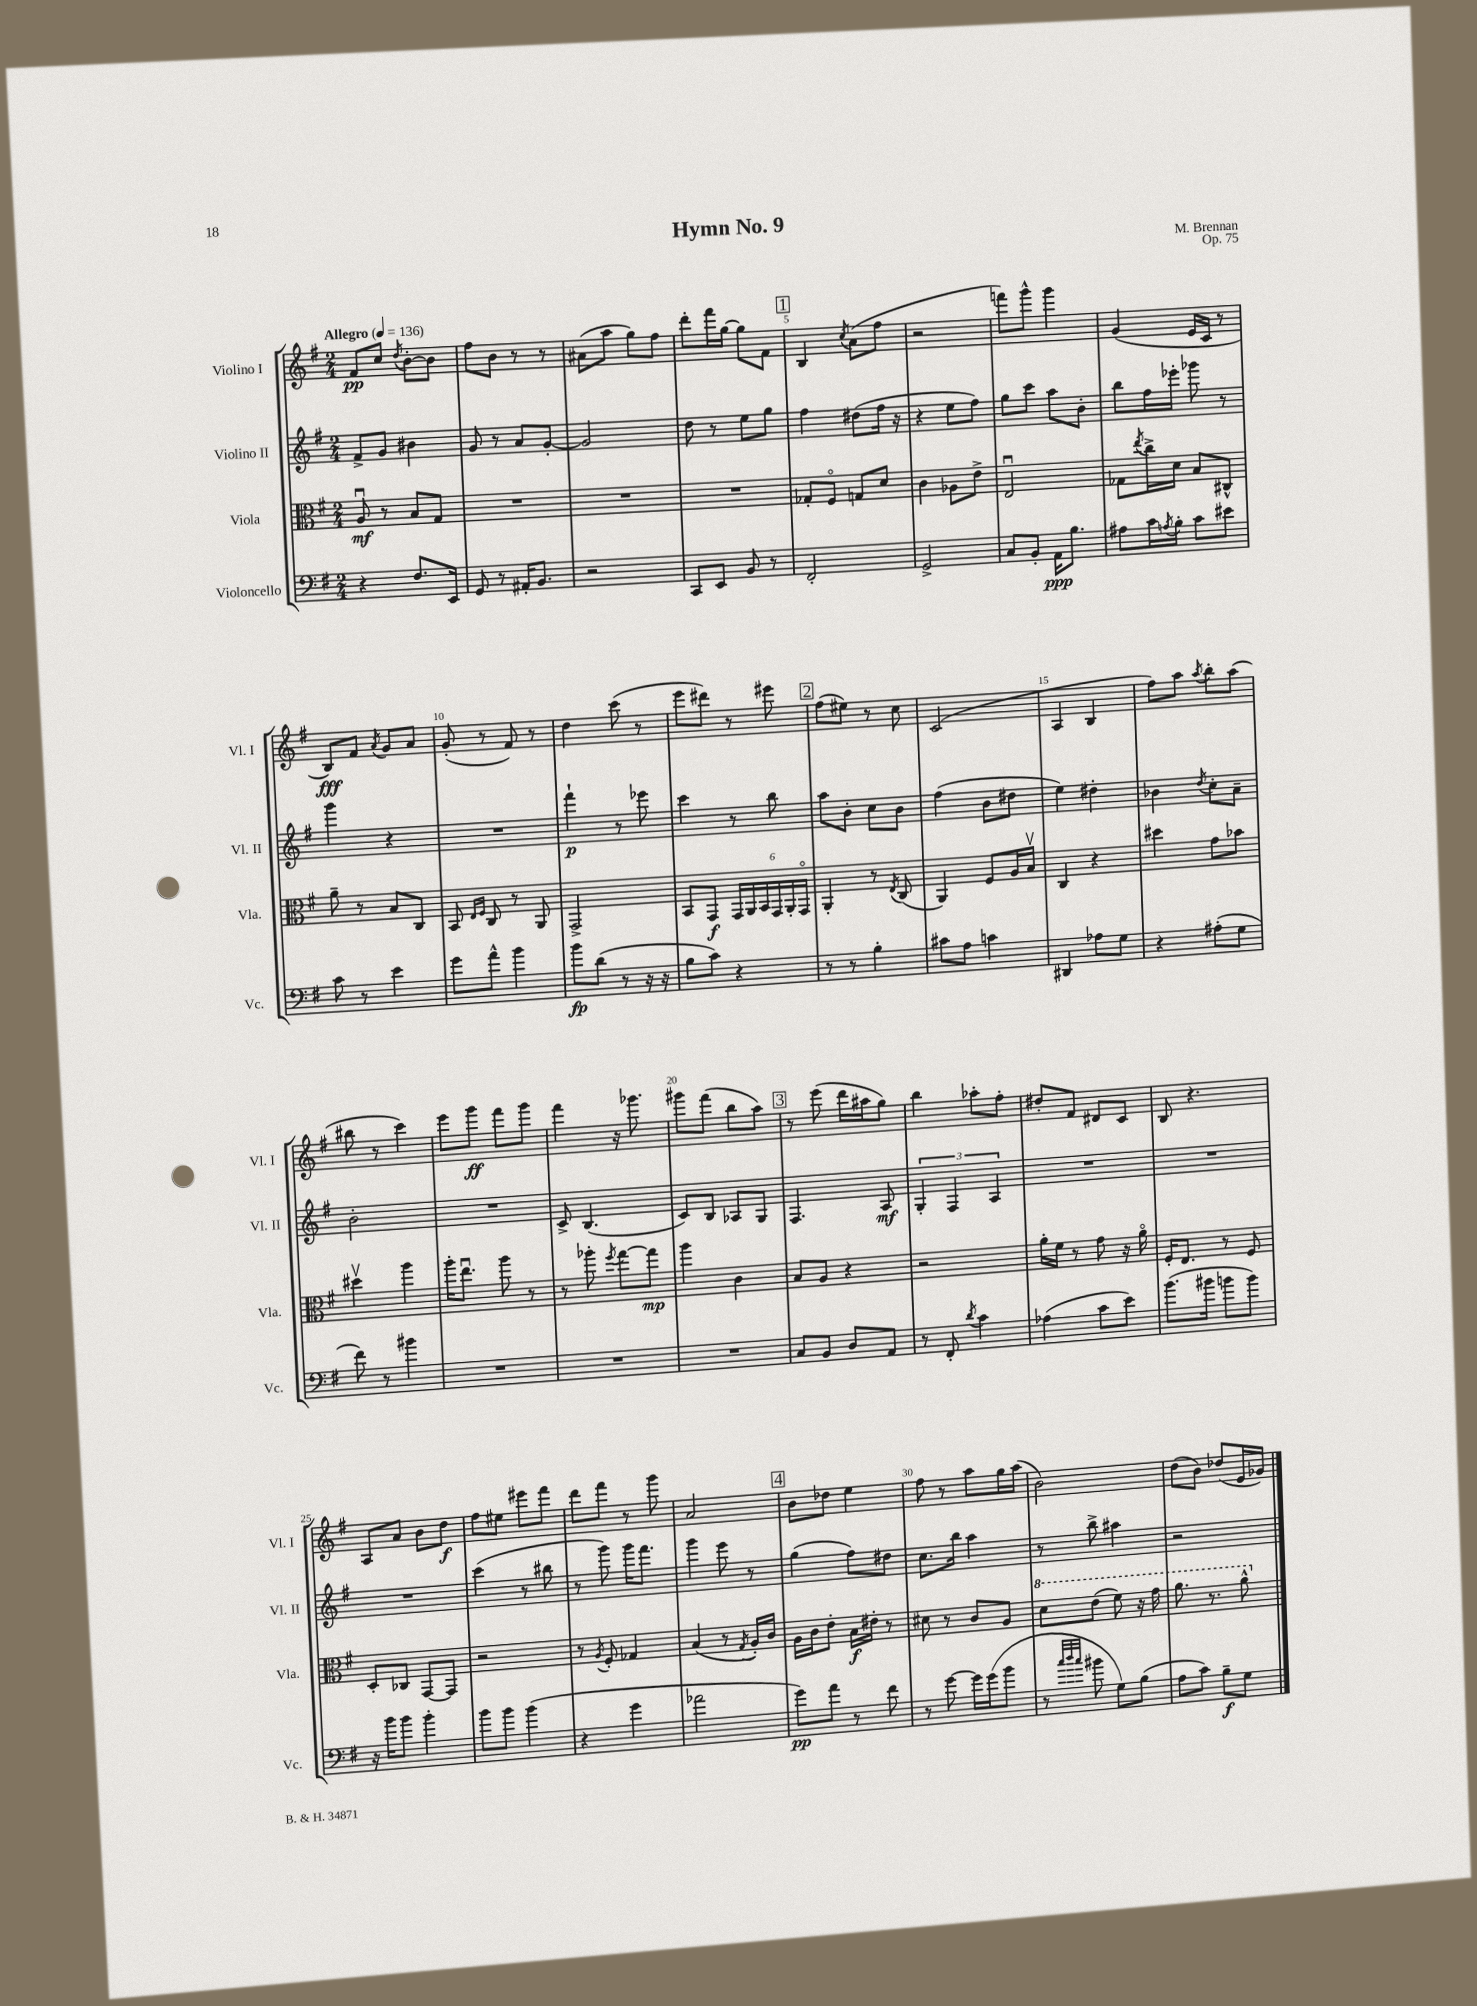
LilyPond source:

\header { title = "Hymn No. 9" composer = "M. Brennan" opus = "Op. 75" }
<<
\new StaffGroup <<
\new Staff = "s0" \with { instrumentName = "Violino I" shortInstrumentName = "Vl. I" } {
    \clef treble \key g \major \numericTimeSignature \time 2/4 \tempo "Allegro" 4 = 136
    fis'8\pp c''8 \acciaccatura { d''8 } b'8~-. b'8 |
    fis''8 b'8 r8 r8 |
    ais'8( a''8 g''8) fis''8 |
    d'''8-. fis'''16 g''16~ g''8 fis'8 |
    \mark \markup { \box "1" } b4 \acciaccatura { c''8 } a'8( fis''8 |
    r2 |
    f'''8) g'''8-^ g'''4 |
    g'4( e'16 c'16 r8 |
    b8\fff) fis'8 \acciaccatura { a'8 } g'8 a'8 |
    g'8-.( r8 fis'8) r8 |
    d''4 c'''8( r8 |
    e'''8 dis'''8) r8 eis'''8 |
    \mark \markup { \box "2" } fis''8( eis''8) r8 c''8 |
    c'2( |
    a4 b4 |
    fis''8) a''8 \acciaccatura { a''8 } b''8-. a''8( |
    bis''8 r8 c'''4) |
    e'''8 g'''8\ff fis'''8 g'''8 |
    fis'''4 r16 ges'''8. |
    gis'''8 fis'''8( b''8 a''8) |
    \mark \markup { \box "3" } r8 e'''8( d'''16 ais''16 g''8) |
    b''4 aes''8-. fis''8-. |
    dis''8-. fis'8 dis'8 c'8 |
    b8 r4. |
    a8 a'8 b'8 d''8\f |
    fis''8 eis''8 eis'''8 fis'''8 |
    d'''8 fis'''8 r8 g'''8 |
    a'2 |
    \mark \markup { \box "4" } b'8 des''8 e''4 |
    fis''8 r8 a''8 g''16 a''16( |
    b'2) |
    d''8( b'8) des''8( e'16 ges'16) \bar "|." |
}
\new Staff = "s1" \with { instrumentName = "Violino II" shortInstrumentName = "Vl. II" } {
    \clef treble \key g \major \numericTimeSignature \time 2/4
    fis'8-> g'8 bis'4 |
    g'8 r8 a'8 g'8~-. |
    g'2 |
    d''8 r8 e''8 g''8 |
    \mark \markup { \box "1" } fis''4 dis''8( fis''16 r16 |
    r4 e''8 fis''8) |
    g''8 c'''8 a''8 b'8-. |
    b''8 fis''16 ees'''16-. ges'''8 r8 |
    g'''4 r4 |
    R2 |
    fis'''4-!\p r8 ees'''8 |
    c'''4 r8 b''8 |
    \mark \markup { \box "2" } a''8 b'8-. c''8 b'8 |
    fis''4( b'8 dis''8 |
    e''4) dis''4-. |
    bes'4 \acciaccatura { d''8 } c''8-. a'8-- |
    b'2-. |
    R2 |
    c'8-> b4.( |
    c'8) b8 aes8 g8 |
    \mark \markup { \box "3" } fis4. a8\mf |
    \tuplet 3/2 { g4-. fis4 a4 } |
    R2 |
    R2 |
    R2 |
    c'''4( r8 bis''8 |
    r8 g'''8) g'''16 fis'''8. |
    g'''4 e'''8 r8 |
    \mark \markup { \box "4" } g''4( fis''8) dis''8 |
    c''8. b''16 a''4 |
    r8 b''8-> ais''4 |
    r2 \bar "|." |
}
\new Staff = "s2" \with { instrumentName = "Viola" shortInstrumentName = "Vla." } {
    \clef alto \key g \major \numericTimeSignature \time 2/4
    a8\downbow\mf r8 b8 g8 |
    R2 |
    R2 |
    R2 |
    \mark \markup { \box "1" } ges8-. fis8\flageolet g8 d'8 |
    c'4 aes8 e'8-> |
    e2\downbow |
    ges8 \acciaccatura { e''8 } c''16-> d'16 b8 cis8-^ |
    a'8-- r8 b8 c8 |
    b,8 \grace { e16 fis16 } c8 r8 a,8 |
    g,2-> |
    b,8 g,8\f \tuplet 6/4 { g,16 a,16 b,16 g,16 a,16-. g,16\flageolet } |
    \mark \markup { \box "2" } a,4-. r8 \acciaccatura { e8 } c8( |
    a,4) fis8 a16 b16\upbow |
    c4 r4 |
    dis''4 g'8 bes'8 |
    dis''4\upbow a''4 |
    a''16-. e''8.\downbow a''8 r8 |
    r8 aes''8-. \acciaccatura { fis''8 } g''8~ g''8\mp |
    a''4 c'4 |
    \mark \markup { \box "3" } b8 a8 r4 |
    r2 |
    a'16-. fis'16 r8 g'8 r16 a'16\flageolet |
    fis16-. e8. r8 fis8 |
    d8-. ces8 g,8~ g,8 |
    r2 |
    r8 \acciaccatura { a8 } fis8-. ges4 |
    b4( r8 \acciaccatura { g8 } a16-.) c'16 |
    \mark \markup { \box "4" } a16 c'16 e'8-. b16\f eis'16-. r8 |
    dis'8 r8 c'8 a8 |
    \ottava #1 d''8 e''8( fis''8) r16 g''16 |
    a''8. r8. a''8-^ \ottava #0 \bar "|." |
}
\new Staff = "s3" \with { instrumentName = "Violoncello" shortInstrumentName = "Vc." } {
    \clef bass \key g \major \numericTimeSignature \time 2/4
    r4 fis8. e,16 |
    g,8 r8 ais,16-. b,8. |
    r2 |
    c,8 e,8 b,8 r8 |
    \mark \markup { \box "1" } fis,2-. |
    g,2-> |
    c8 b,8-. a,16\ppp b8. |
    ais8 c'16 \acciaccatura { a8 } b16-. c'8 eis'8 |
    c'8 r8 e'4 |
    g'8 a'8-^ b'4 |
    b'8\fp d'8( r8 r16 r16 |
    b8 c'8) r4 |
    \mark \markup { \box "2" } r8 r8 b4-. |
    cis'8 a8 c'4 |
    dis,4 aes8 g8 |
    r4 ais8-.( g8 |
    fis'8) r8 bis'4 |
    R2 |
    R2 |
    R2 |
    \mark \markup { \box "3" } c8 b,8 d8 a,8 |
    r8 fis,8-. \acciaccatura { d'8 } c'4 |
    aes4( c'8 e'8) |
    b'8.( bis'16 b'8 b'8) |
    r16 b'16 b'8 b'4-. |
    b'8 b'8 b'4( |
    r4 g'4 |
    aes'2 |
    \mark \markup { \box "4" } g'8\pp) a'8 r8 fis'8 |
    r8 g'8~ g'16 g'16( b'8 |
    r8 \grace { c''32 d''32 c''32 } bis'8 g8) b8( |
    a8 c'8) b8--\f g8 \bar "|." |
}
>>
>>
\layout { \context { \Score \override BarNumber.break-visibility = ##(#f #t #t) barNumberVisibility = #(every-nth-bar-number-visible 5) } }
